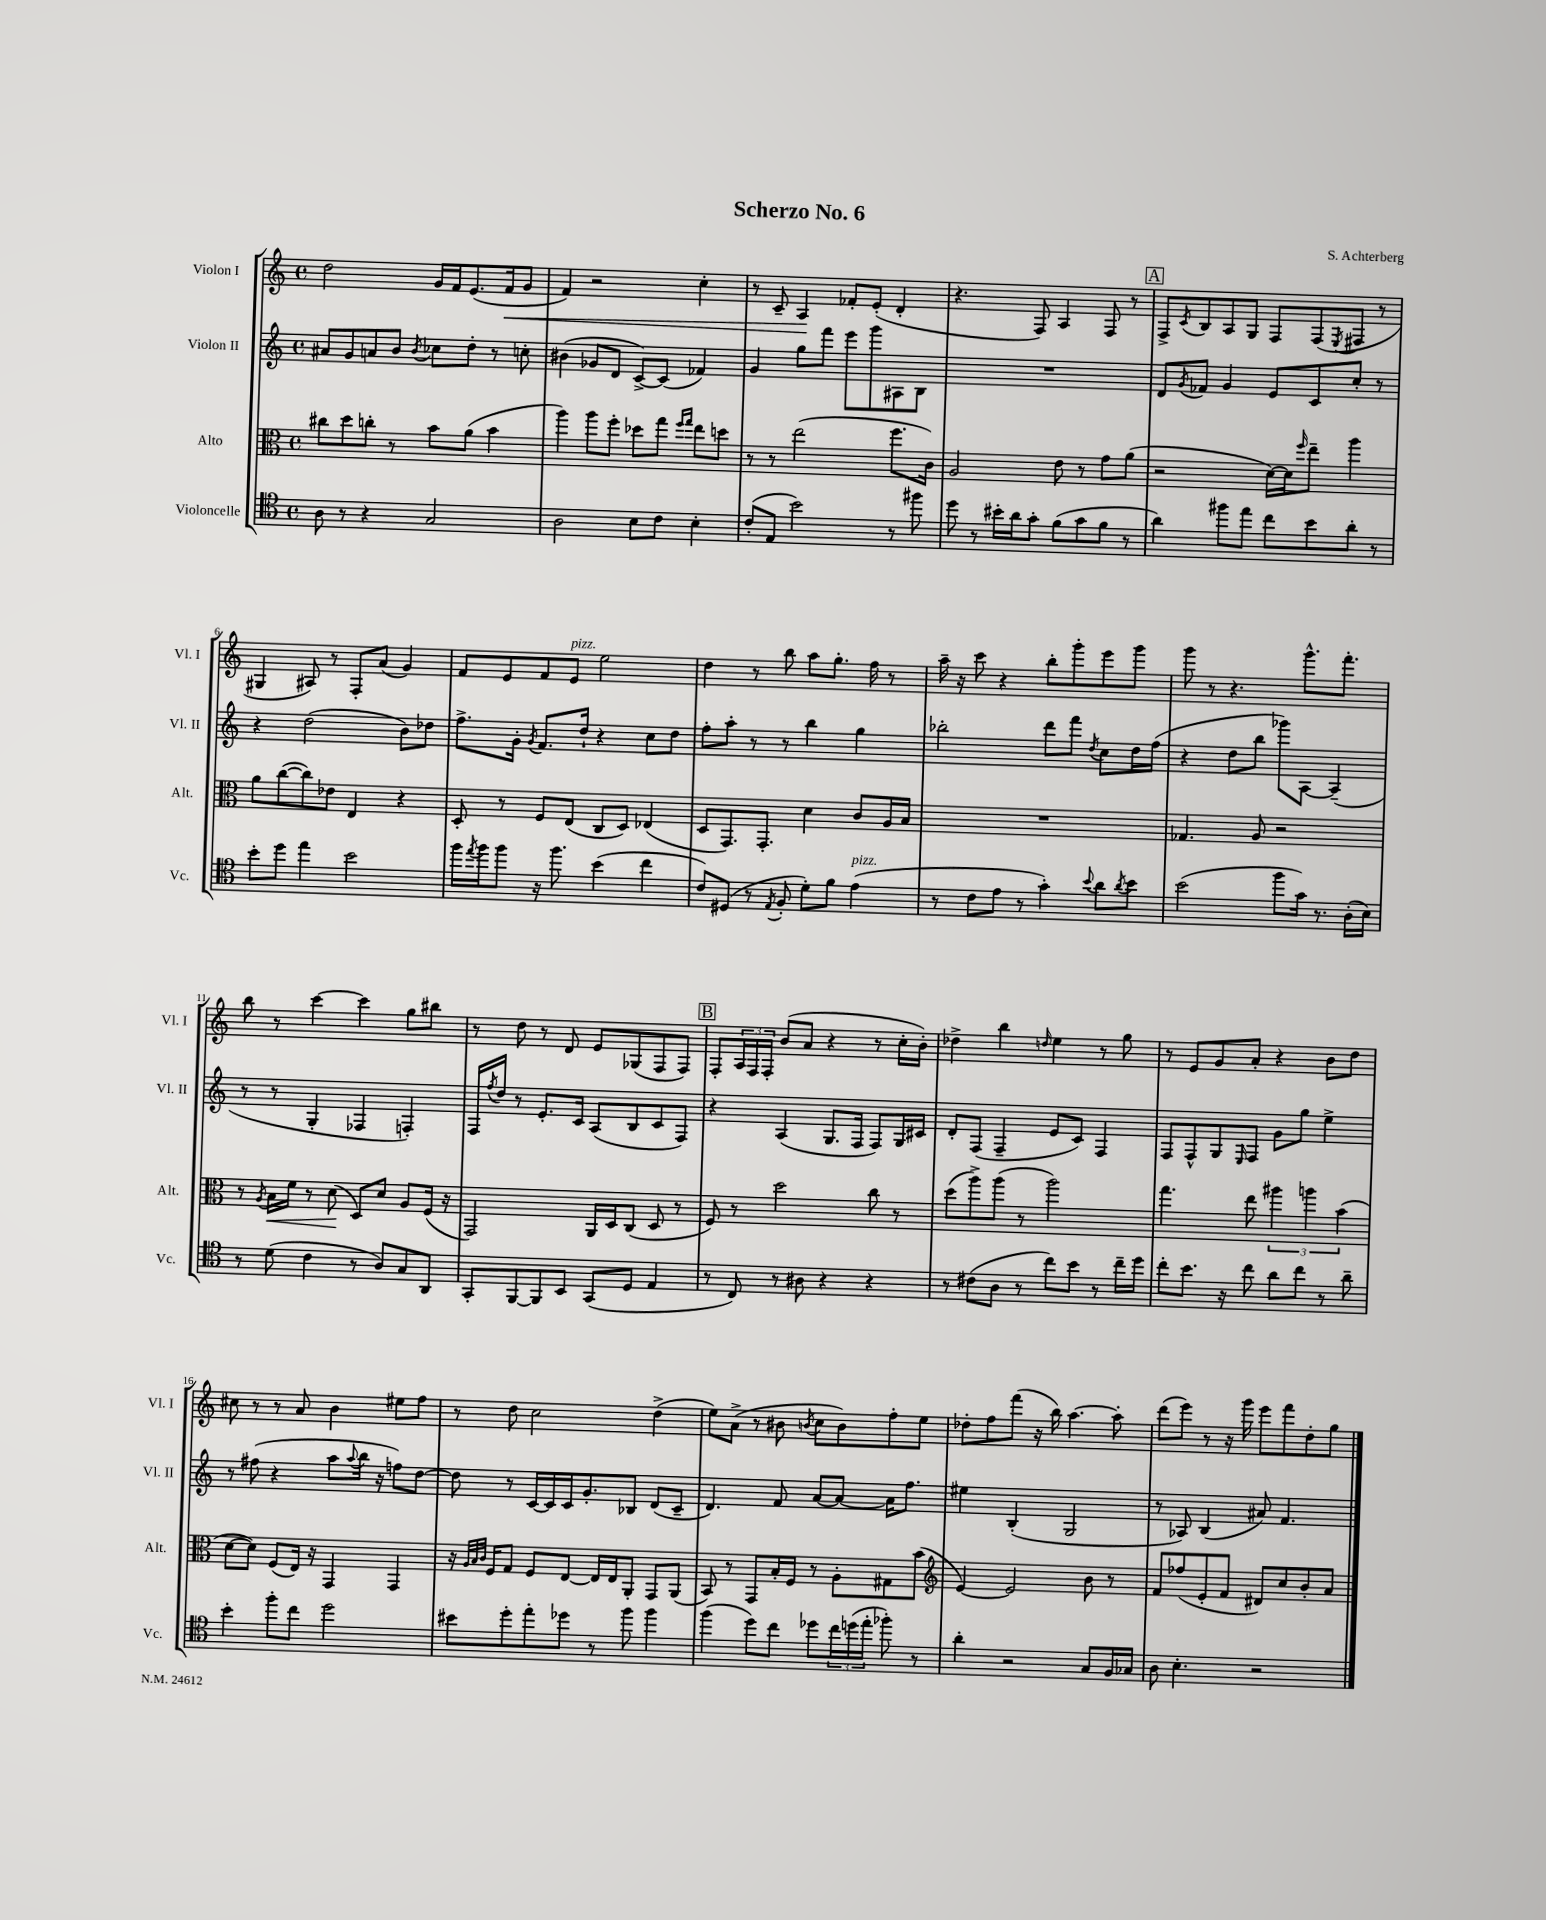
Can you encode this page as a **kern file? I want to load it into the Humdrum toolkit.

**kern	**kern	**dynam	**kern	**kern	**dynam
*part4	*part3	*part3	*part2	*part1	*part1
*staff4	*staff3	*staff3	*staff2	*staff1	*staff1
*I"Violoncelle	*I"Alto	*	*I"Violon II	*I"Violon I	*
*I'Vc.	*I'Alt.	*	*I'Vl. II	*I'Vl. I	*
*clefC4	*clefC3	*	*clefG2	*clefG2	*
*k[]	*k[]	*	*k[]	*k[]	*
*M4/4	*M4/4	*	*M4/4	*M4/4	*
*met(c)	*met(c)	*	*met(c)	*met(c)	*
=1	=1	=1	=1	=1	=1
8A\	8cc#X\L	.	8a#X/L	2dd\	.
8r	8dd\	.	8g/	.	.
4r	8ccn'\J	.	8an/	.	.
.	8r	.	8b/J	.	.
.	.	.	8qb/	.	.
2G/	8b\L	.	8cc-X\L	16g/LL	.
.	.	.	.	16f/J	.
.	(8a\J	.	8dd'\J	(8.e/	.
.	4b\	.	8r	.	.
!	!	!	!	!	!LO:HP:b
.	.	.	.	16f/k	<
.	.	.	8ccn'\	8g/J	.
=2	=2	=2	=2	=2	=2
2A\	4aa\)	.	(4b#X\	4f/)	.
.	8aa\L	.	8g-X/L	2r	.
.	8ff'\J	.	8d/J	.	.
8B\L	8dd-X\L	.	[8c^/L)	.	.
8c\J	8gg\J	.	(8c/J]	.	.
.	16qqff/LL	.	.	.	.
.	16qqgg/JJ	.	.	.	.
4B'\	8ee\L	.	4f-X/)	4cc'\	.
.	8ddn\J	.	.	.	.
=3	=3	=3	=3	=3	=3
(8c'/L	8r	.	4g/	8r	.
8E/J	8r	.	.	8c~/	.
2b\)	(2ee\	.	8gg\L	4A/	.
.	.	.	8fff\J	.	.
.	.	.	8eee\L	8f-X'/L	[
.	.	.	8ggg\	(8e'/J	.
8r	8.ff\L	.	8A#X\	4d'/	.
8ff#X\	.	.	8B\J	.	.
.	16c\Jk)	.	.	.	.
=4	=4	=4	=4	=4	=4
8dd\	2A/	.	1r	4.r	.
8r	.	.	.	.	.
16b#X'\LL	.	.	.	.	.
16a\J	.	.	.	.	.
8g'\J	.	.	.	8F/)	.
(8f\L	8e\	.	.	4A/	.
8g\	8r	.	.	.	.
8f\J	8g\L	.	.	8F/	.
8r	(8a\J	.	.	8r	.
!!LO:REH:place=s1:t=A
=5	=5	=5	=5	=5	=5
4a\)	2r	.	8d/L	8F^/L	.
.	.	.	8qg/	8qc/	.
.	.	.	8f-X/J	8B/	.
8ff#X\L	.	.	4g/	8A/	.
8ee\J	.	.	.	8G/J	.
8cc\L	[16d\LL)	.	8e/L	8F/L	.
.	16d\J]	.	.	.	.
.	16qqff/	.	.	.	.
8b\	8ee~\J	.	8c/	(8F/	.
.	.	.	.	8qE/	.
8a'\J	4aa\	.	8cc'/J	8F#X/J	.
8r	.	.	8r	8r	.
!!LO:LB:g=z
=6	=6	=6	=6	=6	=6
8b'\L	8a\L	.	4r	4G#X/	.
8dd\J	([8cc\	.	.	.	.
4ee\	8cc\])	.	(2dd\	8A#X/)	.
.	8e-X\J	.	.	8r	.
2b\	4E/	.	.	8F'/L	.
.	.	.	.	(8a/J	.
.	4r	.	8b\L)	4g/)	.
.	.	.	8dd-X\J	.	.
=7	=7	=7	=7	=7	=7
16ff\LL	8D'/	.	8.ff^\L	8f/L	.
8qee/	.	.	.	.	.
16ff\J	.	.	.	.	.
8ff\J	8r	.	.	8e/	.
.	.	.	16g'\Jk	.	.
.	.	.	8qg/	.	.
16r	8F/L	.	8.f/L	8f/	.
8.ff\	.	.	.	.	.
!	!	!	!	!LO:TX:a:i:t=pizz.	!
.	(8E/J	.	.	8e/J	.
.	.	.	16dd`/Jk	.	.
(4b\	8C/L	.	4r	2ee\	.
.	8D/J)	.	.	.	.
4cc\	(4E-X/	.	8cc\L	.	.
.	.	.	8dd\J	.	.
=8	=8	=8	=8	=8	=8
8c/L)	8D/L	.	8ff'\L	4dd\	.
(8D#X/J	8.GG/)	.	8aa'\J	.	.
8r	.	.	8r	8r	.
.	8.GG'/J	.	.	.	.
8qE/	.	.	.	.	.
8F'/	.	.	8r	8bb\	.
8d'\L)	4d\	.	4bb\	8aa\L	.
8f\J	.	.	.	8.gg'\J	.
!LO:TX:a:i:t=pizz.	!	!	!	!	!
(4e\	8c/L	.	4gg\	.	.
.	.	.	.	16ff\	.
.	16A/L	.	.	8r	.
.	16B/JJ	.	.	.	.
=9	=9	=9	=9	=9	=9
8r	1r	.	2bb-X'\	16aa~\	.
.	.	.	.	16r	.
8c\L	.	.	.	8ccc\	.
8e\J	.	.	.	4r	.
8r	.	.	.	.	.
4g'\)	.	.	8ddd\L	8bb'\L	.
.	.	.	8fff\J	8ggg'\	.
8qqb/	.	.	8qdd/	.	.
8a\L	.	.	8cc\L	8eee\	.
8qa/	.	.	.	.	.
8b\J	.	.	16dd\L	8ggg\J	.
.	.	.	(16ff\JJ	.	.
=10	=10	=10	=10	=10	=10
(2b\	4.G-X/	.	4r	8ggg\	.
.	.	.	.	8r	.
.	.	.	8dd\L	4.r	.
.	8A/	.	8bb\J	.	.
8ff\L	2r	.	8ggg-X\L)	.	.
16g\Jk)	.	.	[8A\J	8.ggg^^\L	.
8.r	.	.	.	.	.
.	.	.	(4A~/]	.	.
.	.	.	.	8.fff'\J	.
(16A'\LL	.	.	.	.	.
16B\JJ)	.	.	.	.	.
!!LO:LB:g=z
=11	=11	=11	=11	=11	=11
8r	8r	.	8r	8bb\	.
.	8qA/	.	.	.	.
!	!	!LO:HP:b	!	!	!
(8d\	16B\LL	<	8r	8r	.
.	16f\JJ	.	.	.	.
4c\	8r	.	4G'/	[4ccc\	.
.	(8d\	.	.	.	.
8r	8D/L)	[	4F-X/	4ccc\]	.
8A/L)	8d/J	.	.	.	.
8G/	8A/L	.	4Fn'/)	8gg\L	.
8AA/J	(16F/Jk	.	.	8bb#X\J	.
.	16r	.	.	.	.
=12	=12	=12	=12	=12	=12
8GG'/L	2GG/)	.	16F/LL	8r	.
.	.	.	8qff/	.	.
.	.	.	16dd/JJ	.	.
[8FF/	.	.	8r	8dd\	.
8FF/]	.	.	8.e'/L	8r	.
8BB/J	.	.	.	8d/	.
.	.	.	16c/Jk	.	.
(8GG/L	16AA/LL	.	(8A/L	8e/L	.
.	16D/J	.	.	.	.
8D/J	(8C/J	.	8B/	(8G-X/	.
4E/	8D/	.	8c/	8F/	.
.	8r	.	8F/J)	8F/J)	.
!!LO:REH:place=s1:t=B
=13	=13	=13	=13	=13	=13
8r	8F/)	.	4r	8F'/L	.
8C/)	8r	.	.	24A/L	.
.	.	.	.	24F/	.
.	.	.	.	24F'/JJ	.
8r	2dd\	.	(4A/	(8b/L	.
8A#X\	.	.	.	8a/J	.
4r	.	.	8.G/L	4r	.
.	.	.	16F/Jk	.	.
4r	8cc\	.	8F/L)	8r	.
.	8r	.	16G/L	16cc'\LL	.
.	.	.	16c#X/JJ	16b'\JJ)	.
=14	=14	=14	=14	=14	=14
8r	(8dd\L	.	8d'/L	4dd-X^\	.
(8c#X\L	8aa^\)	.	(8F/J	.	.
8A\J	(8aa\J	.	4F~/	4bb\	.
8r	8r	.	.	.	.
.	.	.	.	16qqddn/	.
8cc\L)	2aa\)	.	8e/L	4ee\	.
8b\J	.	.	8c/J)	.	.
8r	.	.	4F/	8r	.
16cc~\LL	.	.	.	8gg\	.
16dd\JJ	.	.	.	.	.
=15	=15	=15	=15	=15	=15
8cc'\L	4.gg\	.	8F/L	8r	.
8.b\J	.	.	8F^^/	8e/L	.
.	.	.	8G/	8g/	.
16r	.	.	.	.	.
.	.	.	16qqE/	.	.
8cc\	8ee\	.	8F/J	8a'/J	.
8a\L	6aa#X\	.	8g\L	4r	.
8cc\J	.	.	8gg\J	.	.
.	6aan\	.	.	.	.
8r	.	.	4ee^\	8b\L	.
.	(6b\	.	.	.	.
8a~\	.	.	.	8dd\J	.
!!LO:LB:g=z
=16	=16	=16	=16	=16	=16
4b'\	[8d\L	.	8r	8cc#X\	.
.	8d\J])	.	(8ff#X\	8r	.
8ff'\L	(8F/L	.	4r	8r	.
8cc\J	16E/Jk)	.	.	8a/	.
.	16r	.	.	.	.
2dd\	4GG/	.	8aa\L	4b\	.
.	.	.	8qqaa/	.	.
.	.	.	16bb\Jk	.	.
.	.	.	16r	.	.
.	4GG/	.	8ffn\L)	8ee#X\L	.
.	.	.	[8dd\J	8ff\J	.
=17	=17	=17	=17	=17	=17
8b#X\L	16r	.	8dd\]	8r	.
.	32qqA/LLL	.	.	.	.
.	32qqB/	.	.	.	.
.	32qqc/JJJ	.	.	.	.
.	16F/KL	.	.	.	.
8dd'\	8G/J	.	8r	8dd\	.
8ee'\	8F/L	.	[16c/LL	2cc\	.
.	.	.	16c/]	.	.
8dd-X\J	[8E/J	.	16c/J	.	.
.	.	.	8.g'/	.	.
8r	16E/LL]	.	.	.	.
.	16E/J	.	.	.	.
8ff\	8AA'/J	.	8B-X/J	.	.
4ff\	8GG/L	.	(8d/L	(4dd^\	.
.	(8AA/J	.	8c~/J	.	.
=18	=18	=18	=18	=18	=18
(4ff\	8BB/)	.	4.d/)	8ee\L)	.
.	8r	.	.	(8a^\J	.
8dd\L)	8GG/L	.	.	8r	.
8cc\J	16B'/L	.	8f/	8b#X\	.
.	16F/JJ	.	.	.	.
.	.	.	.	8qbn/	.
8dd-X\L	8r	.	[8a/L	8cc\L	.
24cc\L	8A'\L	.	8a/J_	8b\)	.
(24ddn\	.	.	.	.	.
24ee'\JJ	.	.	.	.	.
8ff-X'\)	8G#X\	.	16a\KL]	8ff'\	.
.	.	.	8.ff\J	.	.
8r	(8b\J	.	.	8ee\J	.
=19	=19	=19	=19	=19	=19
*	*clefG2	*	*	*	*
4a'\	[4e/)	.	4ee#X\	8dd-X'\L	.
.	.	.	.	8ff\	.
2r	2e/]	.	(4B'/	(8fff\J	.
.	.	.	.	16r	.
.	.	.	.	16bb\)	.
.	.	.	2G/	[4.aa\	.
8G/L	8b\	.	.	.	.
16F/L	8r	.	.	8aa'\]	.
16G-X/JJ	.	.	.	.	.
=20	=20	=20	=20	=20	=20
8A\	8f/L	.	8r	(8ddd\L	.
4.B'\	(8ff-X/	.	8A-X/)	8eee\J)	.
.	8e'/	.	(4B/	8r	.
.	8f/J	.	.	16r	.
.	.	.	.	16ggg\	.
2r	8d#X/L)	.	8a#X/)	8eee\L	.
.	8cc/	.	4.f/	8fff\	.
.	8b'/	.	.	8dd'\	.
.	8a/J	.	.	8gg\J	.
==	==	==	==	==	==
*-	*-	*-	*-	*-	*-
